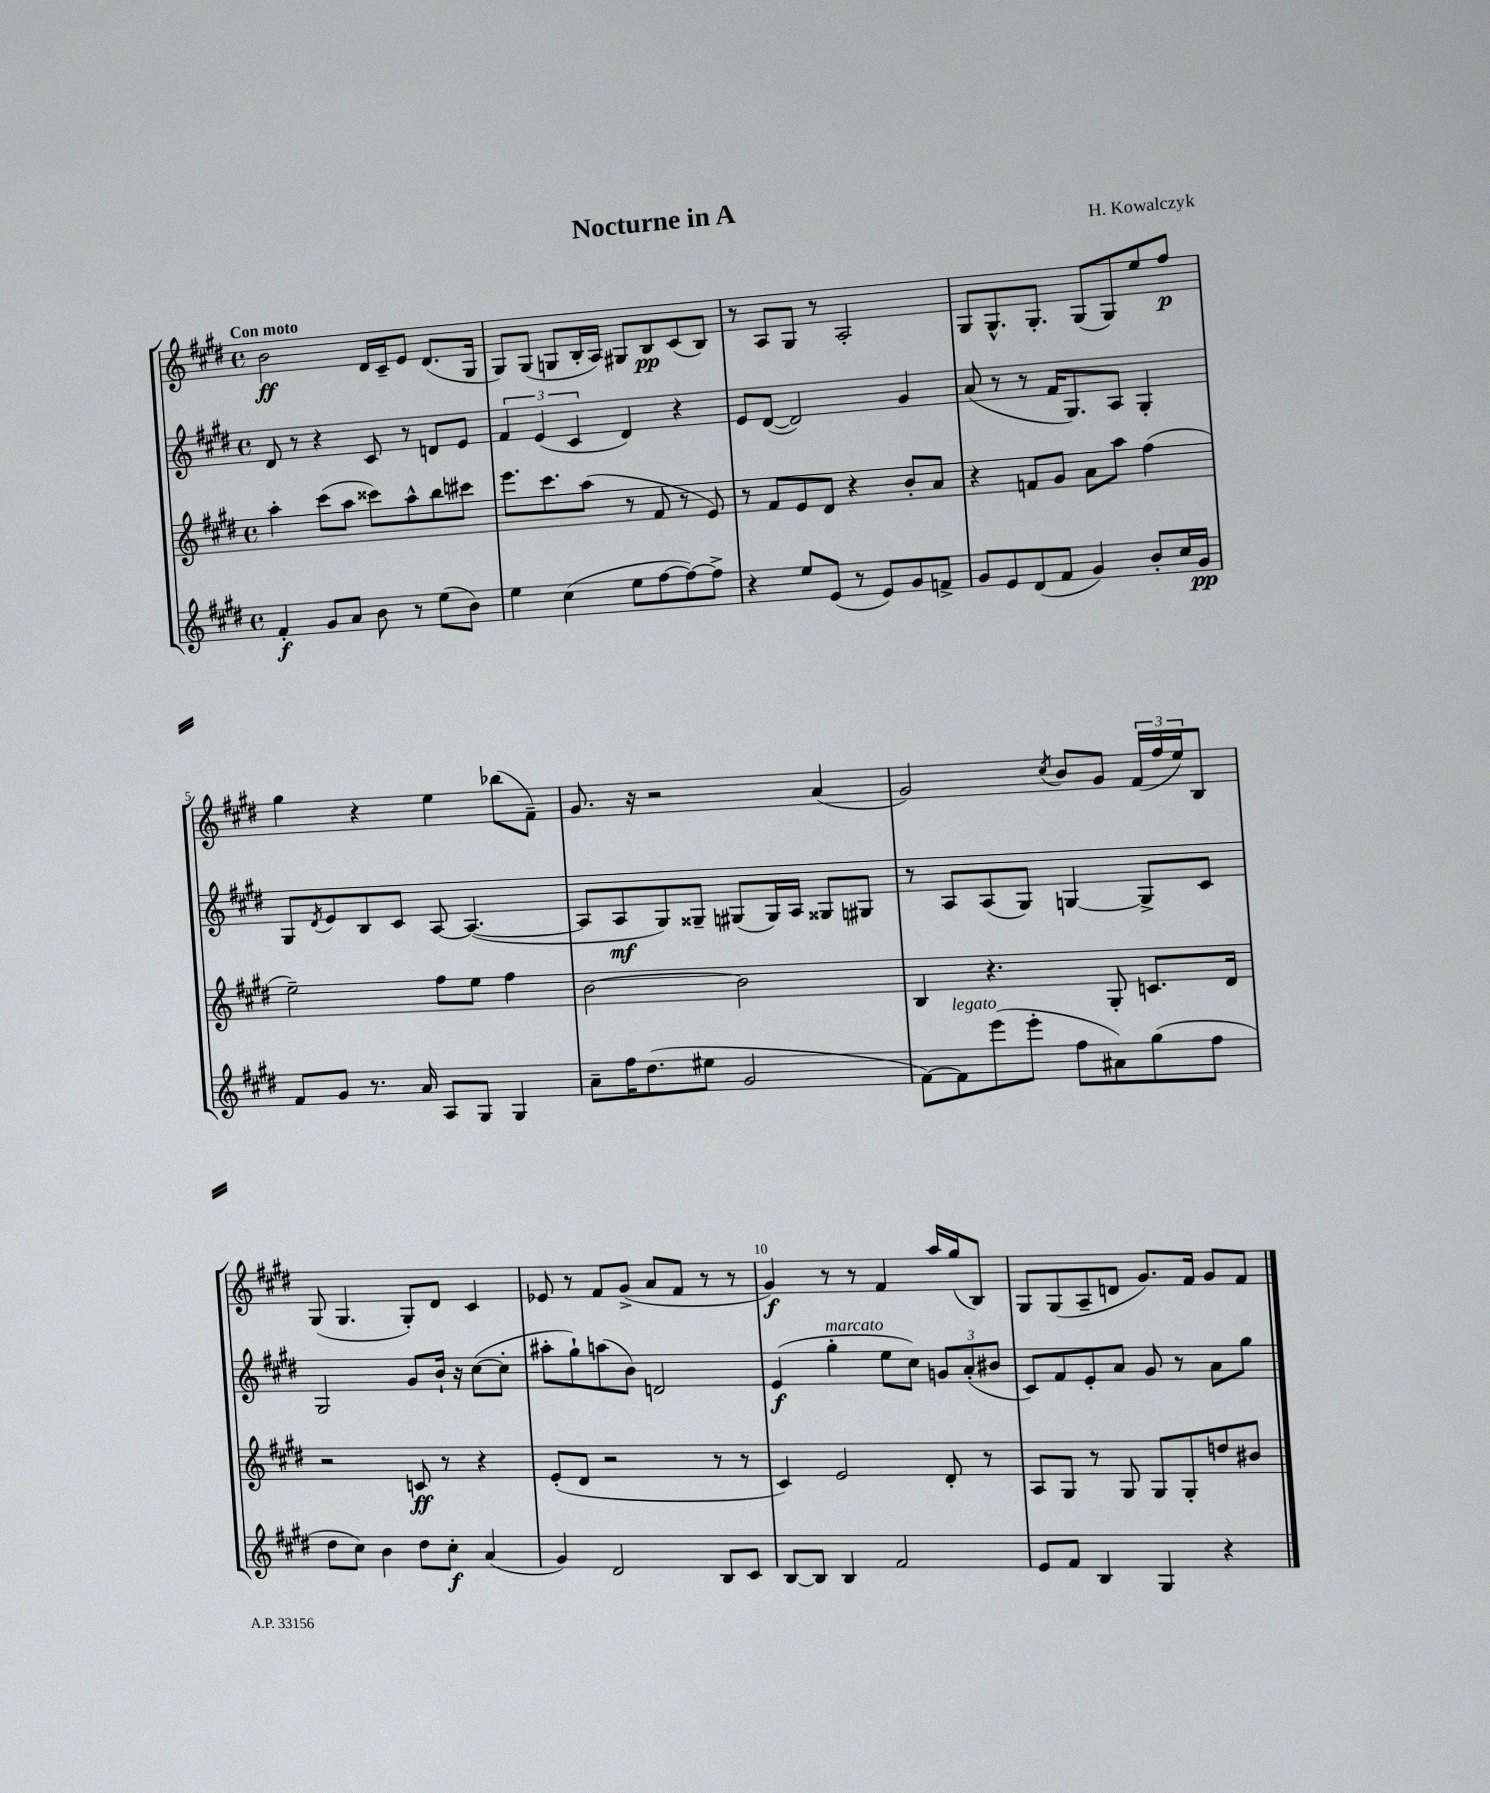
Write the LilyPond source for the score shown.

\header { title = "Nocturne in A" composer = "H. Kowalczyk" }
<<
\new StaffGroup <<
\new Staff = "s0" {
    \clef treble \key e \major \defaultTimeSignature \time 4/4 \tempo "Con moto"
    b'2\ff dis'16 cis'16-- e'8 dis'8.( gis16 |
    gis8) gis8( g8 b16-. a16) gis8 b8\pp cis'8( b8) |
    r8 a8 gis8 r8 a2-. |
    gis8 gis8.-^ gis8.-. gis8( gis8) e''8 fis''8\p |
    gis''4 r4 e''4 bes''8( fis'8--) |
    gis'8. r16 r2 a'4( |
    gis'2) \acciaccatura { cis''8 } b'8 gis'8 \tuplet 3/2 { fis'16( fis''16 e''16) } b8 |
    gis8( gis4. gis8-.) dis'8 cis'4 |
    ees'8 r8 fis'8 gis'8->( a'8 fis'8 r8 r8 |
    gis'4\f) r8 r8 fis'4 a''16 gis''16( b8) |
    gis8 gis8( a8-- d'8 gis'8.) fis'16 gis'8 fis'8 \bar "|." |
}
\new Staff = "s1" {
    \clef treble \key e \major \defaultTimeSignature \time 4/4
    dis'8 r8 r4 cis'8 r8 d'8 e'8 |
    \tuplet 3/2 { fis'4 e'4( cis'4 } dis'4) r4 |
    e'8 dis'8~( dis'2) gis'4 |
    a'8( r8 r8 fis'16 gis8.) a8 gis4-. |
    gis8 \acciaccatura { dis'8 } e'8 b8 cis'8 a8~ a4.~( |
    a8 a8\mf gis8) gisis8-- gis8( gis16) a16 gisis8 gis8 |
    r8 a8 a8( gis8) g4~ g8-> cis'8 |
    gis2 gis'8 b'16-! r16 cis''8~( cis''8-. |
    ais''8-. gis''8-!) a''8( b'8) d'2 |
    e'4\f( gis''4-.^\markup { \italic "marcato" } e''8 cis''8) \tuplet 3/2 { g'8 a'8-.( bis'8 } |
    cis'8) fis'8 e'8-. a'8 gis'8 r8 a'8 gis''8 \bar "|." |
}
\new Staff = "s2" {
    \clef treble \key e \major \defaultTimeSignature \time 4/4
    a''4-. cis'''8( a''8 cisis'''8) a''8-^ b''8 cis'''8 |
    e'''8. cis'''8. a''8( r8 fis'8 r8 e'8) |
    r8 fis'8 e'8 dis'8 r4 b'8-. a'8 |
    r4 f'8 gis'8 a'8 a''8 fis''4( |
    e''2--) fis''8 e''8 fis''4 |
    b'2~ b'2 |
    b4 r4. gis8-. c'8. dis'16 |
    r2 c'8\ff r8 r4 |
    e'8-.( dis'8 r2 r8 r8 |
    cis'4) e'2 dis'8-. r8 |
    a8 gis8 r8 gis8 gis8 gis8-. d''8 bis'8 \bar "|." |
}
\new Staff = "s3" {
    \clef treble \key e \major \defaultTimeSignature \time 4/4
    fis'4-.\f gis'8 a'8 b'8 r8 e''8( b'8) |
    e''4 cis''4( e''8 fis''8~ fis''8~) fis''8-> |
    r4 e''8 e'8( r8 e'8) gis'8 f'8-> |
    gis'8 e'8 dis'8( fis'8 gis'4) b'8-. cis''16 gis'16\pp |
    fis'8 gis'8 r8. a'16 a8 gis8 gis4 |
    a'8-- fis''16 dis''8.( eis''8 gis'2 |
    fis'8~) fis'8^\markup { \italic "legato" } e'''8( e'''8-. fis''8 ais'8) gis''8( fis''8 |
    dis''8 cis''8) b'4 dis''8 cis''8-.\f a'4( |
    gis'4) dis'2 b8 cis'8 |
    b8~ b8 b4 fis'2 |
    e'8 fis'8 b4 gis4 r4 \bar "|." |
}
>>
>>
\layout { \context { \Score \override BarNumber.break-visibility = ##(#f #t #t) barNumberVisibility = #(every-nth-bar-number-visible 5) } }
